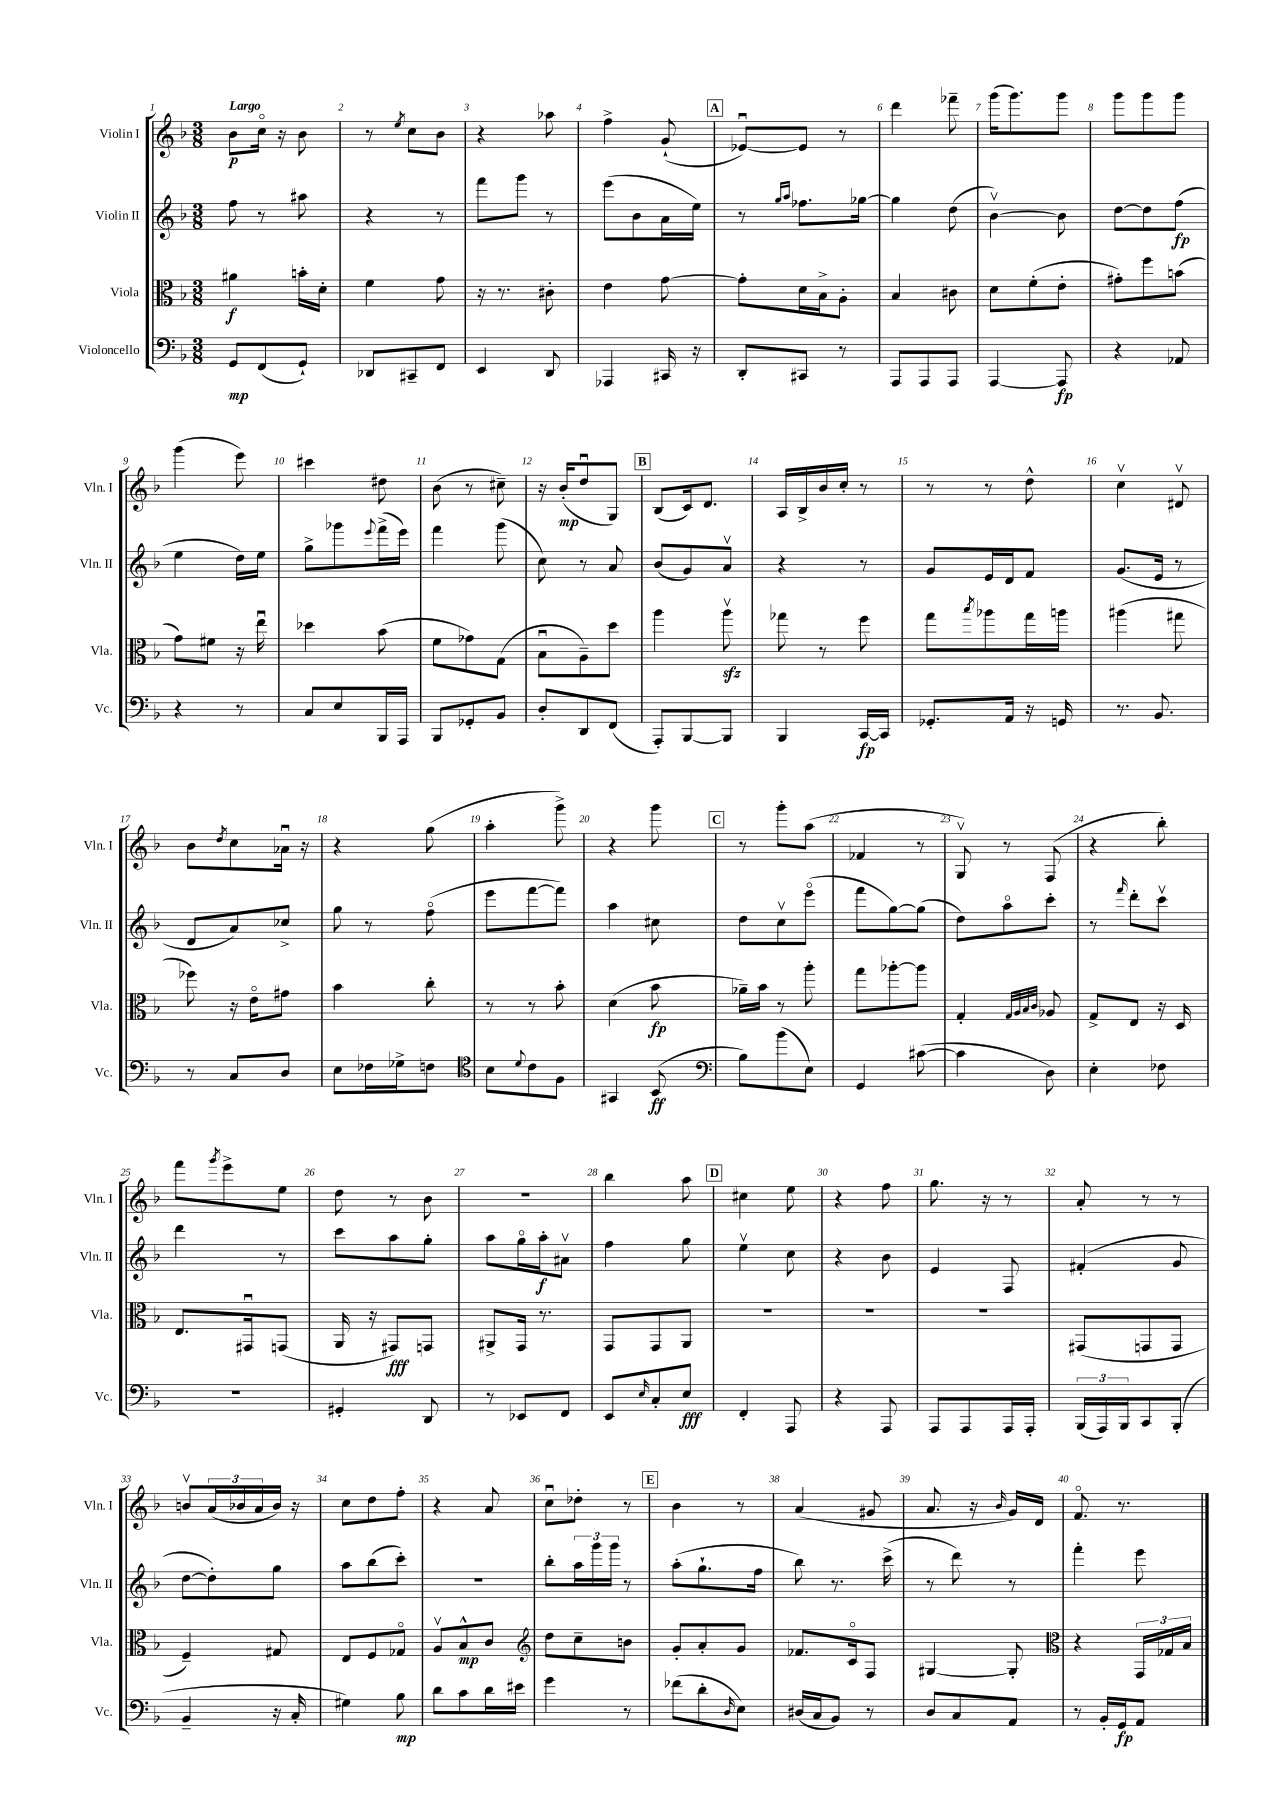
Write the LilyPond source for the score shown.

<<
\new StaffGroup <<
\new Staff = "s0" \with { instrumentName = "Violin I" shortInstrumentName = "Vln. I" } {
    \clef treble \key f \major \numericTimeSignature \time 3/8 \tempo "Largo"
    bes'8\p c''16\flageolet r16 bes'8 |
    r8 \acciaccatura { e''8 } c''8 bes'8 |
    r4 aes''8 |
    f''4-> g'8-!( |
    \mark \markup { \box "A" } ees'8~\downbow) ees'8 r8 |
    d'''4 fes'''8-- |
    g'''16( g'''8.) g'''8 |
    g'''8 g'''8 g'''8 |
    g'''4( e'''8) |
    cis'''4 dis''8 |
    bes'8( r8 cis''8--) |
    r16 bes'16-.\mp( d''8\downbow g8) |
    \mark \markup { \box "B" } bes8( c'16) d'8. |
    a16 bes16-> bes'16 c''16-. r8 |
    r8 r8 d''8-^ |
    c''4\upbow dis'8\upbow |
    bes'8 \acciaccatura { d''8 } c''8 aes'16\downbow r16 |
    r4 g''8( |
    a''4-. g'''8->) |
    r4 g'''8 |
    \mark \markup { \box "C" } r8 g'''8-. a''8( |
    fes'4 r8 |
    g8\upbow) r8 f8( |
    r4 bes''8-.) |
    f'''8 \acciaccatura { g'''8 } e'''8-> e''8 |
    d''8 r8 bes'8 |
    R4. |
    bes''4 a''8 |
    \mark \markup { \box "D" } cis''4 e''8 |
    r4 f''8 |
    g''8. r16 r8 |
    a'8-. r8 r8 |
    b'8\upbow \tuplet 3/2 { a'16( bes'16 a'16 } bes'16) r16 |
    c''8 d''8 f''8-. |
    r4 a'8 |
    c''8\downbow des''8-. r8 |
    \mark \markup { \box "E" } bes'4 r8 |
    a'4( gis'8 |
    a'8. r16 \grace { bes'16 } g'16) d'16 |
    f'8.\flageolet r8. \bar "|." |
}
\new Staff = "s1" \with { instrumentName = "Violin II" shortInstrumentName = "Vln. II" } {
    \clef treble \key f \major \numericTimeSignature \time 3/8
    f''8 r8 ais''8 |
    r4 r8 |
    f'''8 g'''8 r8 |
    e'''8( bes'8 a'16 e''16) |
    \mark \markup { \box "A" } r8 \grace { g''16 a''16 } fes''8. ges''16~ |
    ges''4 d''8( |
    bes'4~\upbow) bes'8 |
    d''8~ d''8 f''8\fp( |
    e''4 d''16) e''16 |
    g''8-> ges'''8 \appoggiatura { e'''8 } f'''16->( e'''16) |
    f'''4 g'''8( |
    c''8) r8 a'8 |
    \mark \markup { \box "B" } bes'8( g'8) a'8\upbow |
    r4 r8 |
    g'8 e'16 d'16 f'8 |
    g'8.( e'16 r8 |
    d'8 a'8) ces''8-> |
    g''8 r8 f''8\flageolet( |
    e'''8 f'''8~ f'''8) |
    a''4 cis''8 |
    \mark \markup { \box "C" } d''8 c''8\upbow e'''8\flageolet( |
    f'''8 g''8~) g''8( |
    d''8) a''8\flageolet c'''8-. |
    r8 \grace { f'''16 } d'''8-. c'''8\upbow |
    d'''4 r8 |
    c'''8 a''8 g''8-. |
    a''8 g''16\flageolet a''16-.\f ais'8\upbow |
    f''4 g''8 |
    \mark \markup { \box "D" } e''4\upbow c''8 |
    r4 bes'8 |
    e'4 f8 |
    fis'4-.( g'8 |
    d''8~ d''8-.) g''8 |
    a''8 bes''8( c'''8-.) |
    R4. |
    bes''8-. \tuplet 3/2 { a''16 g'''16 g'''16 } r8 |
    \mark \markup { \box "E" } a''8-.( g''8.-! f''16 |
    bes''8) r8. c'''16->( |
    r8 d'''8) r8 |
    f'''4-. e'''8 \bar "|." |
}
\new Staff = "s2" \with { instrumentName = "Viola" shortInstrumentName = "Vla." } {
    \clef alto \key f \major \numericTimeSignature \time 3/8
    ais'4\f b'16-. d'16-. |
    f'4 g'8 |
    r16 r8. cis'8-. |
    e'4 g'8~ |
    \mark \markup { \box "A" } g'8-. d'16 bes16-> a8-. |
    bes4 cis'8 |
    d'8 f'8-.( e'8-. |
    gis'8-.) f''8 b'8( |
    g'8) fis'8 r16 e''16\downbow |
    des''4 bes'8( |
    f'8 ges'8) g8( |
    bes8\downbow a8--) d''8 |
    \mark \markup { \box "B" } a''4 a''8\upbow\sfz |
    ges''8 r8 f''8 |
    g''8 \acciaccatura { bes''8 } aes''8 g''16 a''16 |
    ais''4( gis''8 |
    fes''8) r16 e'16\flageolet gis'8 |
    bes'4 c''8-. |
    r8 r8 bes'8-. |
    d'4( bes'8\fp |
    \mark \markup { \box "C" } aes'16--) bes'16 r8 a''8-. |
    g''8 aes''8~-. aes''8 |
    g4-. \grace { g32 a32 bes32 c'32 } aes8 |
    g8-> e8 r16 d16 |
    e8. gis,16\downbow g,8( |
    a,16 r16 gis,8\fff) g,8 |
    ais,8-> g,16 r8. |
    g,8 g,8 a,8 |
    \mark \markup { \box "D" } R4. |
    R4. |
    R4. |
    gis,8( g,8 g,8 |
    f4--) gis8 |
    e8 f8 ges8\flageolet |
    a8\upbow bes8-^\mp c'8 |
    \clef treble d''8 c''8-- b'8 |
    \mark \markup { \box "E" } g'8-. a'8-. g'8 |
    fes'8. c'16\flageolet f8 |
    gis4~ gis8-. |
    \clef alto r4 \tuplet 3/2 { g,16 ges16 bes16 } \bar "|." |
}
\new Staff = "s3" \with { instrumentName = "Violoncello" shortInstrumentName = "Vc." } {
    \clef bass \key f \major \numericTimeSignature \time 3/8
    g,8\mp f,8( g,8-!) |
    des,8 cis,8-- f,8 |
    e,4 d,8 |
    aes,,4 cis,16 r16 |
    \mark \markup { \box "A" } d,8-. cis,8 r8 |
    a,,8 a,,8 a,,8 |
    a,,4~ a,,8\fp |
    r4 aes,8 |
    r4 r8 |
    c8 e8 bes,,16 a,,16 |
    bes,,8 ges,8-. bes,8 |
    d8-. d,8 f,8( |
    \mark \markup { \box "B" } a,,8-.) bes,,8~ bes,,8 |
    bes,,4 c,16~\fp c,16 |
    ges,8.-. a,16 r16 g,16 |
    r8. bes,8. |
    r8 c8 d8 |
    e8 fes16 ges16-> f8 |
    \clef tenor bes8 \appoggiatura { d'8 } c'8 f8 |
    gis,4 bes,8\ff( |
    \mark \markup { \box "C" } \clef bass bes8) bes'8( e8) |
    g,4 cis'8~( |
    cis'4 d8) |
    e4-. fes8 |
    R4. |
    gis,4-. d,8 |
    r8 ees,8 f,8 |
    e,8 \grace { e16 } c8-. e8\fff |
    \mark \markup { \box "D" } f,4-. a,,8 |
    r4 a,,8 |
    a,,8 a,,8 a,,16 a,,16-. |
    \tuplet 3/2 { bes,,16( a,,16) bes,,16 } c,8 bes,,8-.( |
    bes,4-- r16 c16-. |
    gis4) bes8\mp |
    d'8 c'8 d'16 eis'16 |
    g'4 r8 |
    \mark \markup { \box "E" } fes'8( d'8-. \grace { d16 } e8) |
    dis16( c16 bes,8) r8 |
    d8 c8 a,8 |
    r8 bes,16-. g,16\fp a,8 \bar "|." |
}
>>
>>
\layout { \context { \Score \override BarNumber.break-visibility = ##(#f #t #t) barNumberVisibility = #all-bar-numbers-visible } }
